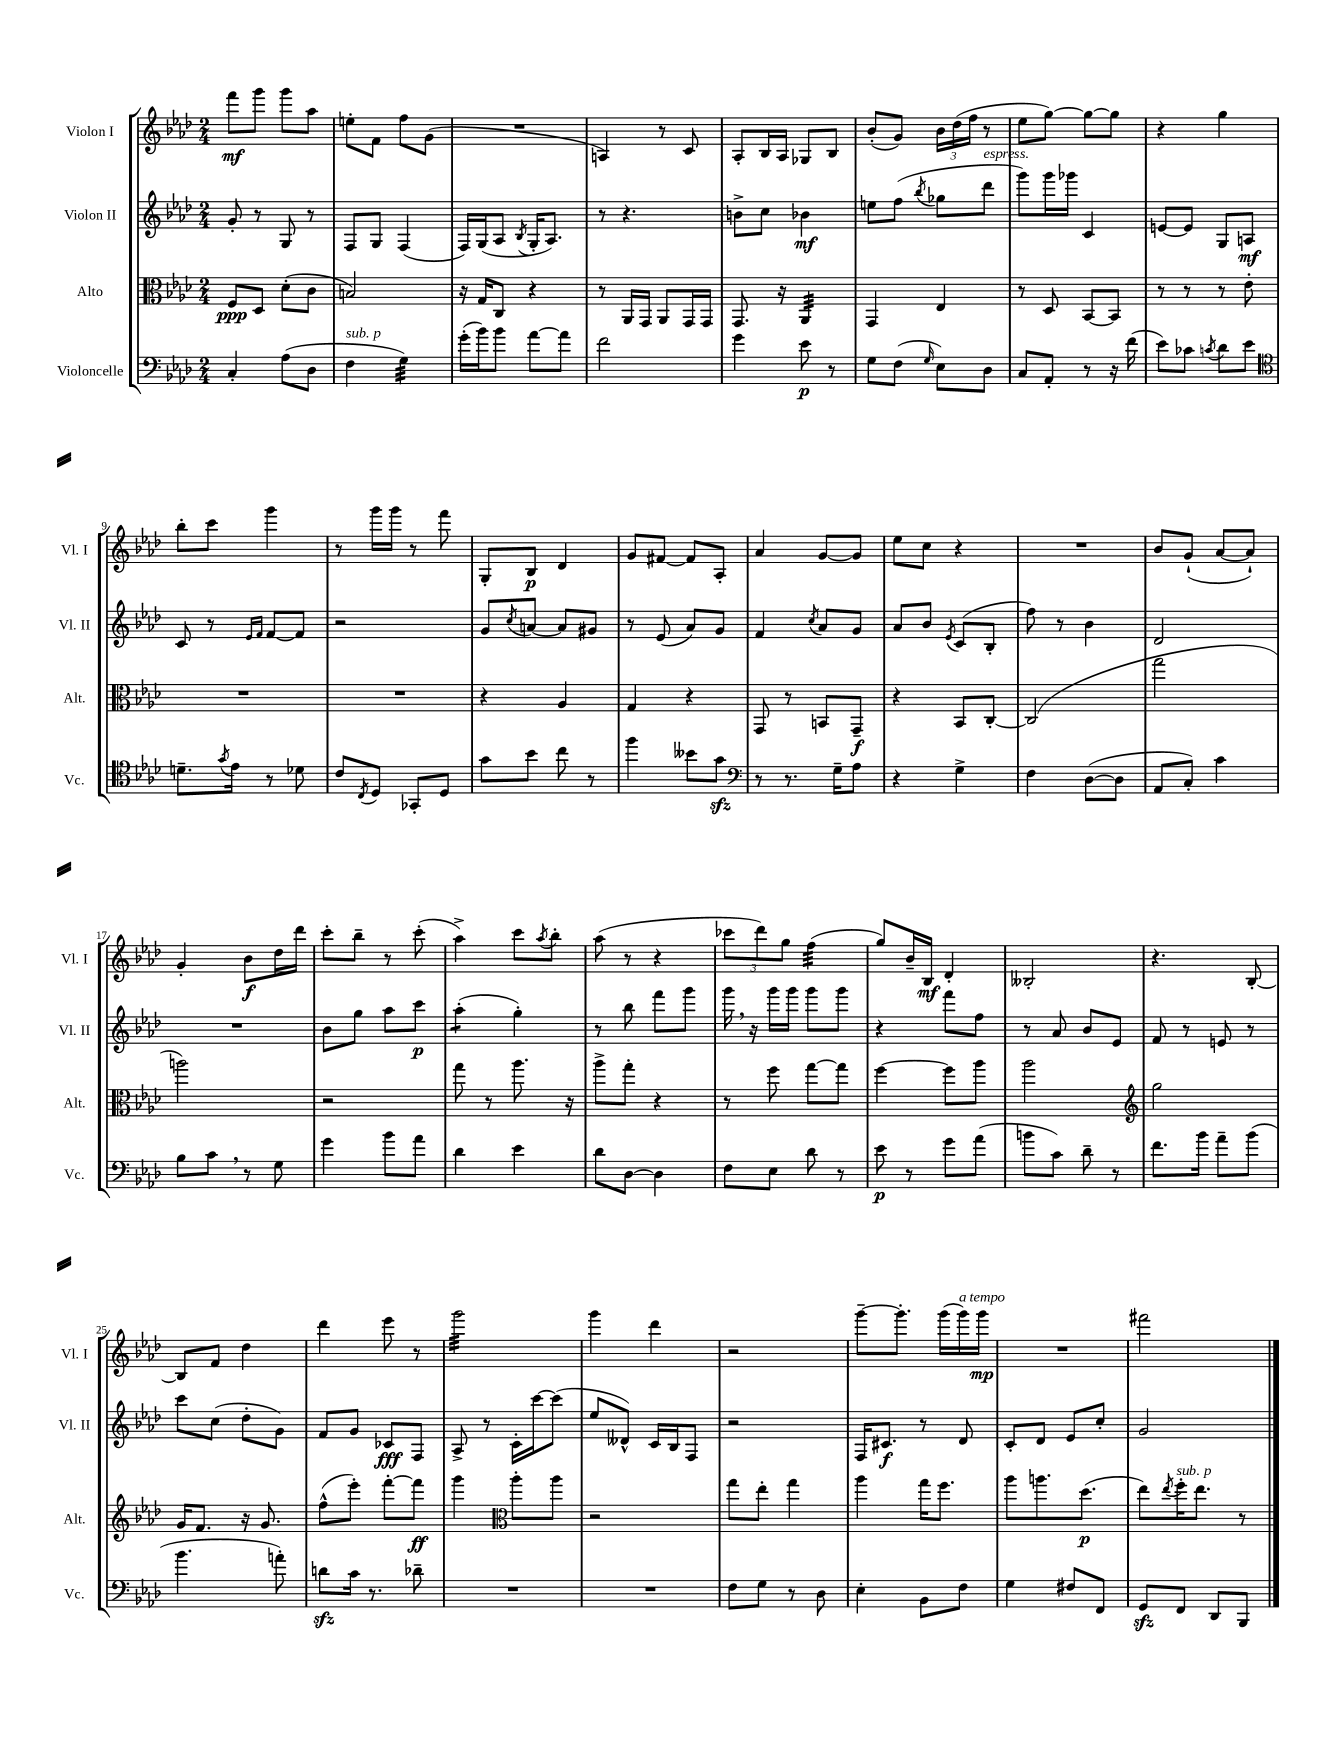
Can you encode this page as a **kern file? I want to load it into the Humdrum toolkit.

**kern	**kern	**kern	**kern
*staff4	*staff3	*staff2	*staff1
*clefF4	*clefC3	*clefG2	*clefG2
*k[b-e-a-d-]	*k[b-e-a-d-]	*k[b-e-a-d-]	*k[b-e-a-d-]
*M2/4	*M2/4	*M2/4	*M2/4
4C'	8F	8g'	8fff
.	8D-	8r	8ggg
(8A-	(8d-'	8G	8ggg
8D-	8c	8r	8aa-
=	=	=	=
4F	2B)	8F	8ee'
.	.	8G	8f
4G)	.	(4F	8ff
.	.	.	(8g
=	=	=	=
(16g'	16r	16F)	2r
16b-)	16G	(16G	.
8b-	8C	8A-	.
.	.	8qB-	.
[8a-	4r	16G'	.
.	.	8.A-)	.
8a-]	.	.	.
=	=	=	=
2f	8r	8r	4A)
.	16AA-	4.r	.
.	16GG	.	.
.	8AA-	.	8r
.	16GG	.	8c
.	16GG	.	.
=	=	=	=
4g	8.GG	8b^	8A-'
.	.	8cc	16B-
.	16r	.	16A-
8e-	4AA-	4b-	8G-
8r	.	.	8B-
=	=	=	=
8G	4GG	8ee	(8b-'
(8F	.	(8ff	8g)
16qqG	.	8qbb-	.
8E-)	4E-	8gg-	24b-
.	.	.	(24dd-
.	.	.	24ff
8D-	.	8ddd-	8r
=	=	=	=
8C	8r	8ggg)	8ee-
8AA-'	8D-	16ggg	[8gg)
.	.	16ggg-	.
8r	[8BB-	4c	8gg_
16r	8BB-]	.	8gg]
(16f	.	.	.
=	=	=	=
8e-)	8r	[8e	4r
8c-	8r	8e]	.
8qc	.	.	.
8d-	8r	8G	4gg
8e-	8e-'	8A	.
=	=	=	=
*clefC4	*	*	*
8.d~	2r	8c	8bb-'
.	.	8r	8ccc
8qg	.	.	.
16e-	.	.	.
.	.	16qqe-	.
.	.	16qqf	.
8r	.	[8f	4ggg
8d-	.	8f]	.
=	=	=	=
8c	2r	2r	8r
8qC	.	.	.
8D-	.	.	16ggg
.	.	.	16ggg
8GG-'	.	.	8r
8D-	.	.	8fff
=	=	=	=
8g	4r	8g	8G'
.	.	8qcc	.
8b-	.	[8a	8B-
8cc	4A-	8a]	4d-
8r	.	8g#	.
=	=	=	=
4ff	4G	8r	8g
.	.	(8e-	[8f#
8b--	4r	8a-)	8f#]
8g	.	8g	8A-'
=	=	=	=
*clefF4	*	*	*
8r	8GG	4f	4a-
8.r	8r	.	.
.	.	8qcc	.
.	8BB	8a-	[8g
16G~	.	.	.
8A-	8GG~	8g	8g]
=	=	=	=
4r	4r	8a-	8ee-
.	.	8b-	8cc
.	.	8qe-	.
4G^	8BB-	(8c	4r
.	[8C'	8B-'	.
=	=	=	=
4F	(2C]	8ff)	2r
.	.	8r	.
([8D-	.	4b-	.
8D-]	.	.	.
=	=	=	=
8AA-	2gg	2d-	8b-
8C')	.	.	(8g`
4c	.	.	[8a-
.	.	.	8a-`])
=	=	=	=
8B-	2aa)	2r	4g'
8c	.	.	.
8r	.	.	8b-
8G	.	.	16dd-
.	.	.	16ddd-
=	=	=	=
4g	2r	8b-	8ccc'
.	.	8gg	8bb-~
8b-	.	8aa-	8r
8a-	.	8ccc	(8ccc'
=	=	=	=
4d-	8gg	(4aa-'	4aa-^)
.	8r	.	.
4e-	8.aa-	4gg')	8ccc
.	.	.	8qaa-
.	.	.	8bb-'
.	16r	.	.
=	=	=	=
8d-	8aa-^	8r	(8aa-
[8D-	8gg'	8bb-	8r
4D-]	4r	8fff	4r
.	.	8ggg	.
=	=	=	=
8F	8r	16ggg	12ccc-
.	.	16r	.
.	.	.	12ddd-)
8E-	8ff	16ggg	.
.	.	.	12gg
.	.	16ggg	.
8d-	[8gg	8ggg	(4ff
8r	8gg]	8ggg	.
=	=	=	=
8e-	[4ff	4r	8gg)
8r	.	.	16b-~
.	.	.	16B-
8g	8ff]	8fff	4d-'
(8a-	8aa-	8ff	.
=	=	=	=
8b	2aa-	8r	2B--'
8c)	.	8a-	.
8d-~	.	8b-	.
8r	.	8e-	.
=	=	=	=
*	*clefG2	*	*
8.f	2gg	8f	4.r
.	.	8r	.
16b-	.	.	.
8a-~	.	8e	.
(8b-	.	8r	[8B-'
=	=	=	=
4.b-	16g	8ccc	8B-]
.	8.f	.	.
.	.	(8cc	8f
.	16r	8dd-'	4dd-
.	8.g	.	.
8a')	.	8g)	.
=	=	=	=
8d	(8ff^^	8f	4ddd-
16c	8eee-')	8g	.
8.r	.	.	.
.	[8fff'	8c-	8eee-
8d-~	8fff]	8F	8r
=	=	=	=
2r	4ggg	8A-^	2ggg
.	.	8r	.
*	*clefC3	*	*
.	8aa-'	16c'	.
.	.	[16ccc	.
.	8aa-	(8ccc]	.
=	=	=	=
2r	2r	8ee-	4ggg
.	.	8d--^^)	.
.	.	16c	4ddd-
.	.	16B-	.
.	.	8F	.
=	=	=	=
8F	8gg	2r	2r
8G	8ee-'	.	.
8r	4gg	.	.
8D-	.	.	.
=	=	=	=
4E-'	4aa-	16F	[8ggg~
.	.	8.c#	.
.	.	.	8.ggg']
8BB-	16gg	8r	.
.	8.ff	.	(16ggg
8F	.	8d-	16ggg)
.	.	.	16ggg
=	=	=	=
4G	8aa-	8c'	2r
.	8.aa	8d-	.
8F#	.	8e-	.
.	(8.dd-	.	.
8FF	.	8cc'	.
=	=	=	=
8GG	8ee-)	2g	2fff#
.	8qee-	.	.
8FF	16ff'	.	.
.	8.ee-	.	.
8DD-	.	.	.
8BBB-	8r	.	.
==	==	==	==
*-	*-	*-	*-
